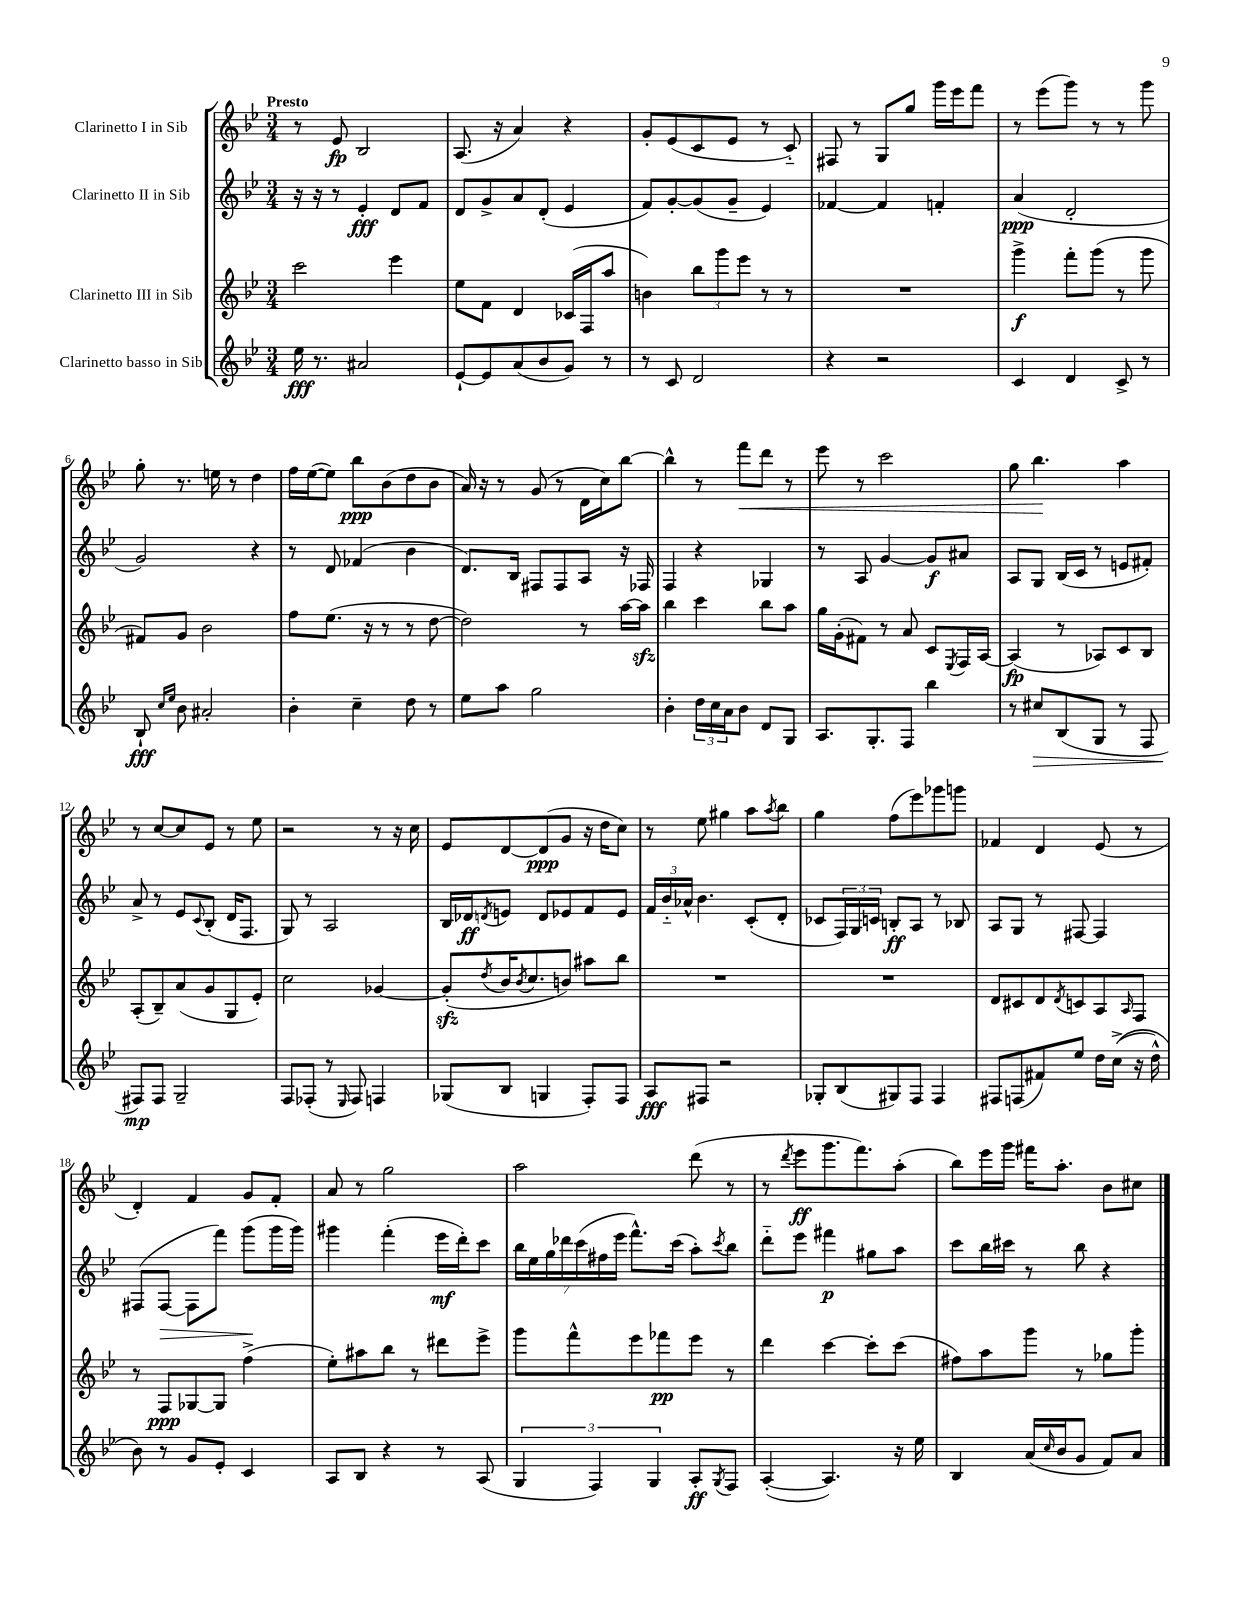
<<
\new StaffGroup <<
\new Staff = "s0" \with { instrumentName = "Clarinetto I in Sib" } {
    \clef treble \key bes \major \numericTimeSignature \time 3/4 \tempo "Presto"
    r8 ees'8\fp bes2 |
    a8.( r16 a'4) r4 |
    g'8-. ees'8( c'8 ees'8 r8 c'8-_) |
    fis8 r8 g8 g''8 g'''16 ees'''16 f'''8 |
    r8 ees'''8( g'''8) r8 r8 g'''8 |
    g''8-. r8. e''16 r8 d''4 |
    f''16 ees''16~( ees''8) bes''8\ppp bes'8( d''8 bes'8 |
    a'16) r16 r8 g'8( r8 d'16 c''16) bes''8~ |
    bes''4-^ r8 f'''8\< d'''8 r8 |
    ees'''8 r8 c'''2 |
    g''8 bes''4.\! a''4 |
    r8 c''8~ c''8 ees'8 r8 ees''8 |
    r2 r8 r16 c''16 |
    ees'8 d'8~ d'8\ppp( g'8 r16 d''16 c''8) |
    r8 ees''8 gis''4 a''8 \acciaccatura { a''8 } bes''8 |
    g''4 f''8( ees'''8) ges'''8 g'''8 |
    fes'4 d'4 ees'8( r8 |
    d'4-.) f'4 g'8 f'8-. |
    a'8 r8 g''2 |
    a''2 d'''8( r8 |
    r8 \acciaccatura { d'''8 } ees'''8\ff g'''8. f'''8.) a''8-.( |
    bes''8) ees'''16 g'''16 fis'''16 a''8.-. bes'8 cis''8 \bar "|." |
}
\new Staff = "s1" \with { instrumentName = "Clarinetto II in Sib" } {
    \clef treble \key bes \major \numericTimeSignature \time 3/4
    r16 r16 r8 ees'4-.\fff d'8 f'8 |
    d'8 g'8-> a'8 d'8-.( ees'4 |
    f'8) g'8~-. g'8( g'8-- ees'4) |
    fes'4~ fes'4 f'4-. |
    a'4\ppp( d'2-. |
    g'2) r4 |
    r8 d'8 fes'4( bes'4 |
    d'8.) bes16 fis8 fis8 a8 r16 fes16 |
    f4 r4 ges4 |
    r8 a8 g'4~ g'8\f ais'8 |
    a8 g8 bes16( c'16 r8 e'8 fis'8-.) |
    a'8-> r8 ees'8 \appoggiatura { c'8 } bes8-.( d'16 f8. |
    g8) r8 a2 |
    bes16 des'16\ff \acciaccatura { d'8 } e'8 d'8 ees'8 f'8 ees'8 |
    \tuplet 3/2 { f'16 bes'16-_ aes'16-^ } bes'4. c'8-.( d'8-. |
    ces'8 \tuplet 3/2 { f16) g16 c'16 } b8-.\ff a8 r8 bes8 |
    a8 g8 r8 fis8~ fis4 |
    fis8( fis8~\> fis8 f'''8) g'''8\!( g'''16 g'''16) |
    gis'''4 f'''4-.( ees'''16\mf d'''16-.) c'''8 |
    \tuplet 7/4 { bes''16 ees''16 g''16 des'''16 c'''16( fis''16 ees'''16 } f'''8.-^) c'''16( a''8-.) \acciaccatura { c'''8 } bes''8 |
    d'''8-_ ees'''8 fis'''4\p gis''8 a''8 |
    c'''8 bes''16 cis'''16 r8 bes''8 r4 \bar "|." |
}
\new Staff = "s2" \with { instrumentName = "Clarinetto III in Sib" } {
    \clef treble \key bes \major \numericTimeSignature \time 3/4
    c'''2 ees'''4 |
    ees''8 f'8 d'4 ces'16( f16 a''8 |
    b'4) \tuplet 3/2 { bes''8 g'''8 ees'''8 } r8 r8 |
    R2. |
    g'''4->\f f'''8-. g'''8( r8 g'''8 |
    fis'8) g'8 bes'2 |
    f''8 ees''8.( r16 r8 r8 d''8~ |
    d''2) r8 a''16~ a''16\sfz |
    bes''4 c'''4 bes''8 a''8 |
    g''16 g'16-.( fis'8) r8 a'8 c'8 \acciaccatura { ees8 } f16 a16~ |
    a4\fp( r8 aes8) c'8 bes8 |
    a8-.( bes8--) a'8( g'8 g8 ees'8-.) |
    c''2 ges'4~ |
    ges'8-.\sfz( \acciaccatura { d''8 } bes'16 \acciaccatura { bes'8 } c''8. b'8) ais''8 bes''8 |
    R2. |
    R2. |
    d'8 cis'8 d'8 \acciaccatura { d'8 } c'8 a8 \grace { a16 } f8 |
    r8 f8\ppp ges8~ ges8 f''4->( |
    ees''8-.) ais''8 bes''8 r8 dis'''8 ees'''8-> |
    g'''8 f'''8-^ ees'''8 fes'''8\pp ees'''8 r8 |
    d'''4 c'''4~ c'''8-. c'''8( |
    fis''8) a''8 g'''8 r8 ges''8 g'''8-. \bar "|." |
}
\new Staff = "s3" \with { instrumentName = "Clarinetto basso in Sib" } {
    \clef treble \key bes \major \numericTimeSignature \time 3/4
    ees''16\fff r8. ais'2 |
    ees'8~-! ees'8 a'8( bes'8 g'8) r8 |
    r8 c'8 d'2 |
    r4 r2 |
    c'4 d'4 c'8-> r8 |
    bes8-!\fff \grace { c''16 ees''16 } bes'8 ais'2-. |
    bes'4-. c''4-- d''8 r8 |
    ees''8 a''8 g''2 |
    bes'4-. \tuplet 3/2 { d''16 c''16 a'16 } bes'8 d'8 g8 |
    a8. g8.-. f8 bes''4 |
    r8 cis''8\> bes8( g8 r8 f8 |
    fis8\mp\!) fis8 g2-- |
    f8 fes8-.( r8 \grace { ees16 } fes8) f4 |
    ges8( bes8 g4 f8-.) f8 |
    a8\fff fis8 r2 |
    ges8-. bes8( gis8) f8 f4 |
    fis8 f8( fis'8) ees''8 d''16 c''16->(\( r16 d''16-^) |
    bes'8\) r8 g'8 ees'8-. c'4 |
    a8 bes8 r4 r8 a8( |
    \tuplet 3/2 { g4 f4) g4 } a8-.\ff \acciaccatura { g8 } f8 |
    a4~-.( a4.) r16 ees''16 |
    bes4 a'16( \grace { c''16 } bes'16 g'8 f'8) a'8 \bar "|." |
}
>>
>>
